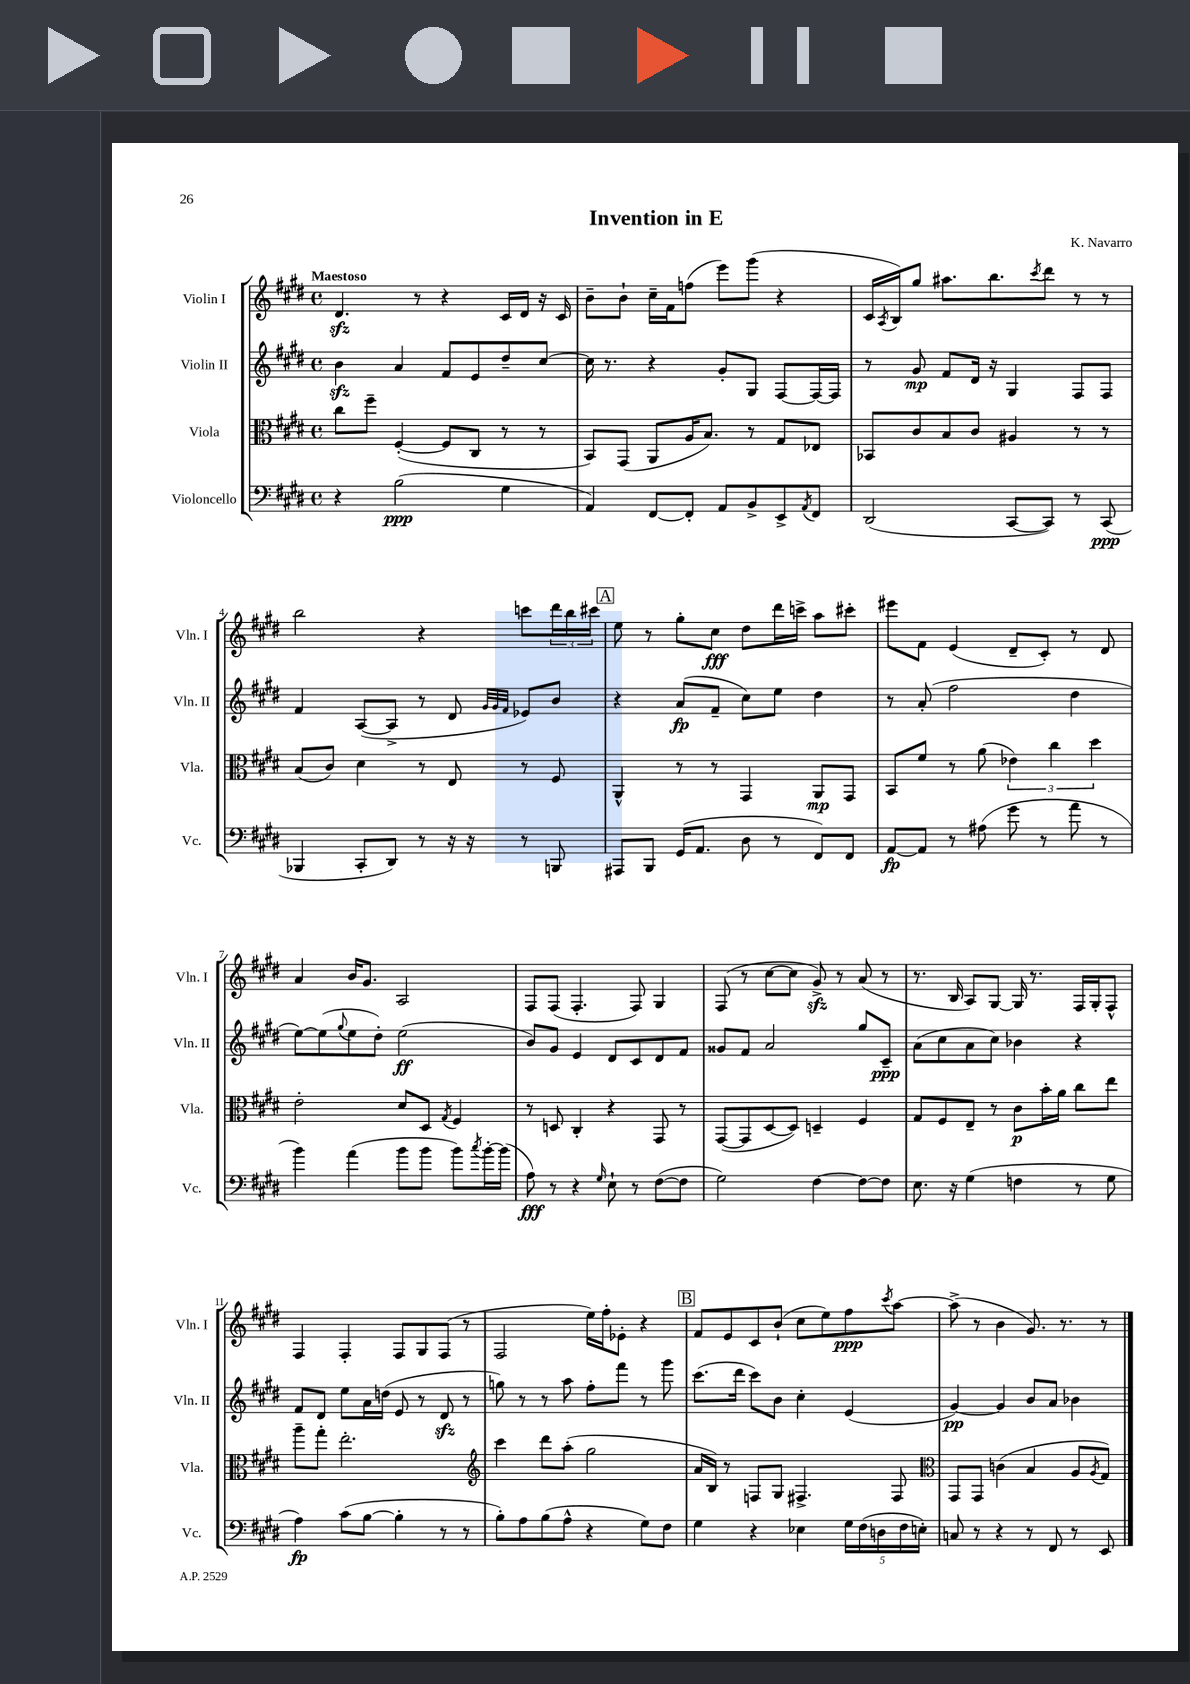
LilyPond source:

\header { title = "Invention in E" composer = "K. Navarro" }
<<
\new StaffGroup <<
\new Staff = "s0" \with { instrumentName = "Violin I" shortInstrumentName = "Vln. I" } {
    \clef treble \key e \major \defaultTimeSignature \time 4/4 \tempo "Maestoso"
    dis'4.\sfz r8 r4 cis'16 dis'16 r16 cis'16 |
    b'8-- b'8-! cis''16-- fis'16 f''8( e'''8) gis'''8( r4 |
    cis'16 \acciaccatura { a8 } b16) gis''8 ais''8. b''8. \acciaccatura { cis'''8 } dis'''8 r8 r8 |
    b''2 r4 c'''8 \tuplet 3/2 { dis'''16 b''16 cis'''16 } |
    \mark \markup { \box "A" } e''8 r8 gis''8-. cis''8\fff dis''8 dis'''16 c'''16-> a''8 cis'''8-. |
    eis'''8 fis'8 e'4( dis'8-- cis'8-.) r8 dis'8 |
    a'4 b'16 gis'8. a2 |
    fis8 fis8( fis4.-. fis8) gis4 |
    fis8( r8 cis''8~ cis''8 gis'8->\sfz) r8 a'8( r8 |
    r8. b16 a8) gis8~ gis16 r8. fis16 gis16-. fis8-^ |
    fis4 fis4-. fis8 gis8 fis8( r8 |
    fis2 e''16) fis''16-. ees'8-. r4 |
    \mark \markup { \box "B" } fis'8 e'8 cis'8 b'8-!( cis''8 e''8) fis''8\ppp \acciaccatura { cis'''8 } a''8~ |
    a''8->( r8 b'4 gis'8.) r8. r8 \bar "|." |
}
\new Staff = "s1" \with { instrumentName = "Violin II" shortInstrumentName = "Vln. II" } {
    \clef treble \key e \major \defaultTimeSignature \time 4/4
    b'4\sfz a'4 fis'8 e'8 dis''8-- cis''8~ |
    cis''16 r8. r4 gis'8-. gis8 fis8~ fis16~ fis16 |
    r8 gis'8\mp fis'8 dis'16 r16 gis4 fis8 fis8 |
    fis'4 a8~( a8-> r8 dis'8 \grace { gis'32 gis'32 fis'32 } ees'8) b'8 |
    \mark \markup { \box "A" } r4 a'8\fp( fis'8-- cis''8) e''8 dis''4 |
    r8 a'8-.( fis''2 dis''4 |
    e''8~) e''8( \appoggiatura { gis''8 } e''8 dis''8-.) e''2\ff( |
    b'8) gis'8 e'4 dis'8 cis'8 dis'8 fis'8 |
    gisis'8 fis'8 a'2 gis''8 cis'8--\ppp |
    a'8( cis''8 a'8 cis''8) bes'4 r4 |
    fis'8 dis'8 e''8 a'16 d''16( e'8 r8 dis'8\sfz r8 |
    g''8) r8 r8 a''8 fis''8-. fis'''8 r8 gis'''8 |
    \mark \markup { \box "B" } cis'''8.( dis'''16 cis'''8) b'8 cis''4-. e'4( |
    gis'4~\pp) gis'4 b'8 a'8 bes'4 \bar "|." |
}
\new Staff = "s2" \with { instrumentName = "Viola" shortInstrumentName = "Vla." } {
    \clef alto \key e \major \defaultTimeSignature \time 4/4
    cis''8 fis''8-- fis4~-.( fis8 cis8 r8 r8 |
    b,8) gis,8( a,8 a16 b8.) r8 gis8 ees8 |
    bes,8 cis'8 b8 cis'8 ais4 r8 r8 |
    b8( cis'8) dis'4 r8 e8 r8 fis8 |
    \mark \markup { \box "A" } a,4-^ r8 r8 gis,4 a,8\mp gis,8 |
    b,8 fis'8 r8 a'8( \tuplet 3/2 { ees'4) cis''4 dis''4 } |
    e'2-. dis'8 dis8 \acciaccatura { gis8 } fis4 |
    r8 d8 cis4-. r4 gis,8 r8 |
    gis,8~( gis,8 dis8~ dis8) d4-- fis4 |
    gis8 fis8 e8-- r8 cis'8\p b'16-. a'16 cis''8 e''8 |
    a''8-- gis''8-. e''2.-. |
    \clef treble cis'''4 dis'''8 a''8-.( gis''2 |
    \mark \markup { \box "B" } a'16 b16) r8 f8 gis8 fis4.-> fis8 |
    \clef alto gis,8 gis,8 c'4( b4 a8 \acciaccatura { a8 } gis8) \bar "|." |
}
\new Staff = "s3" \with { instrumentName = "Violoncello" shortInstrumentName = "Vc." } {
    \clef bass \key e \major \defaultTimeSignature \time 4/4
    r4 b2\ppp( gis4 |
    a,4) fis,8~ fis,8-. a,8 b,8-> e,8-> \acciaccatura { a,8 } fis,8 |
    dis,2( cis,8~ cis,8) r8 cis,8\ppp( |
    bes,,4 cis,8-. dis,8) r8 r16 r16 r8 b,,8 |
    \mark \markup { \box "A" } ais,,8 b,,8 gis,16( a,8. dis8 r8 fis,8) fis,8 |
    a,8~\fp a,8 r8 ais8( gis'8 r8 a'8 r8 |
    b'4) a'4( b'8 b'8 b'8) \acciaccatura { cis''8 } b'16~-. b'16( |
    a8\fff) r8 r4 \grace { gis16 } e8-! r8 fis8~( fis8 |
    gis2) fis4~ fis8~ fis8 |
    e8. r16 gis4( f4 r8 gis8 |
    a4\fp) cis'8( b8~ b4-. r8 r8 |
    b8-.) a8 b8( a8-^ r4 gis8) fis8 |
    \mark \markup { \box "B" } gis4 r4 ees4 \tuplet 5/4 { gis16 fis16( d16 fis16 e16-.) } |
    c8 r8 r4 r8 fis,8 r8 e,8 \bar "|." |
}
>>
>>
